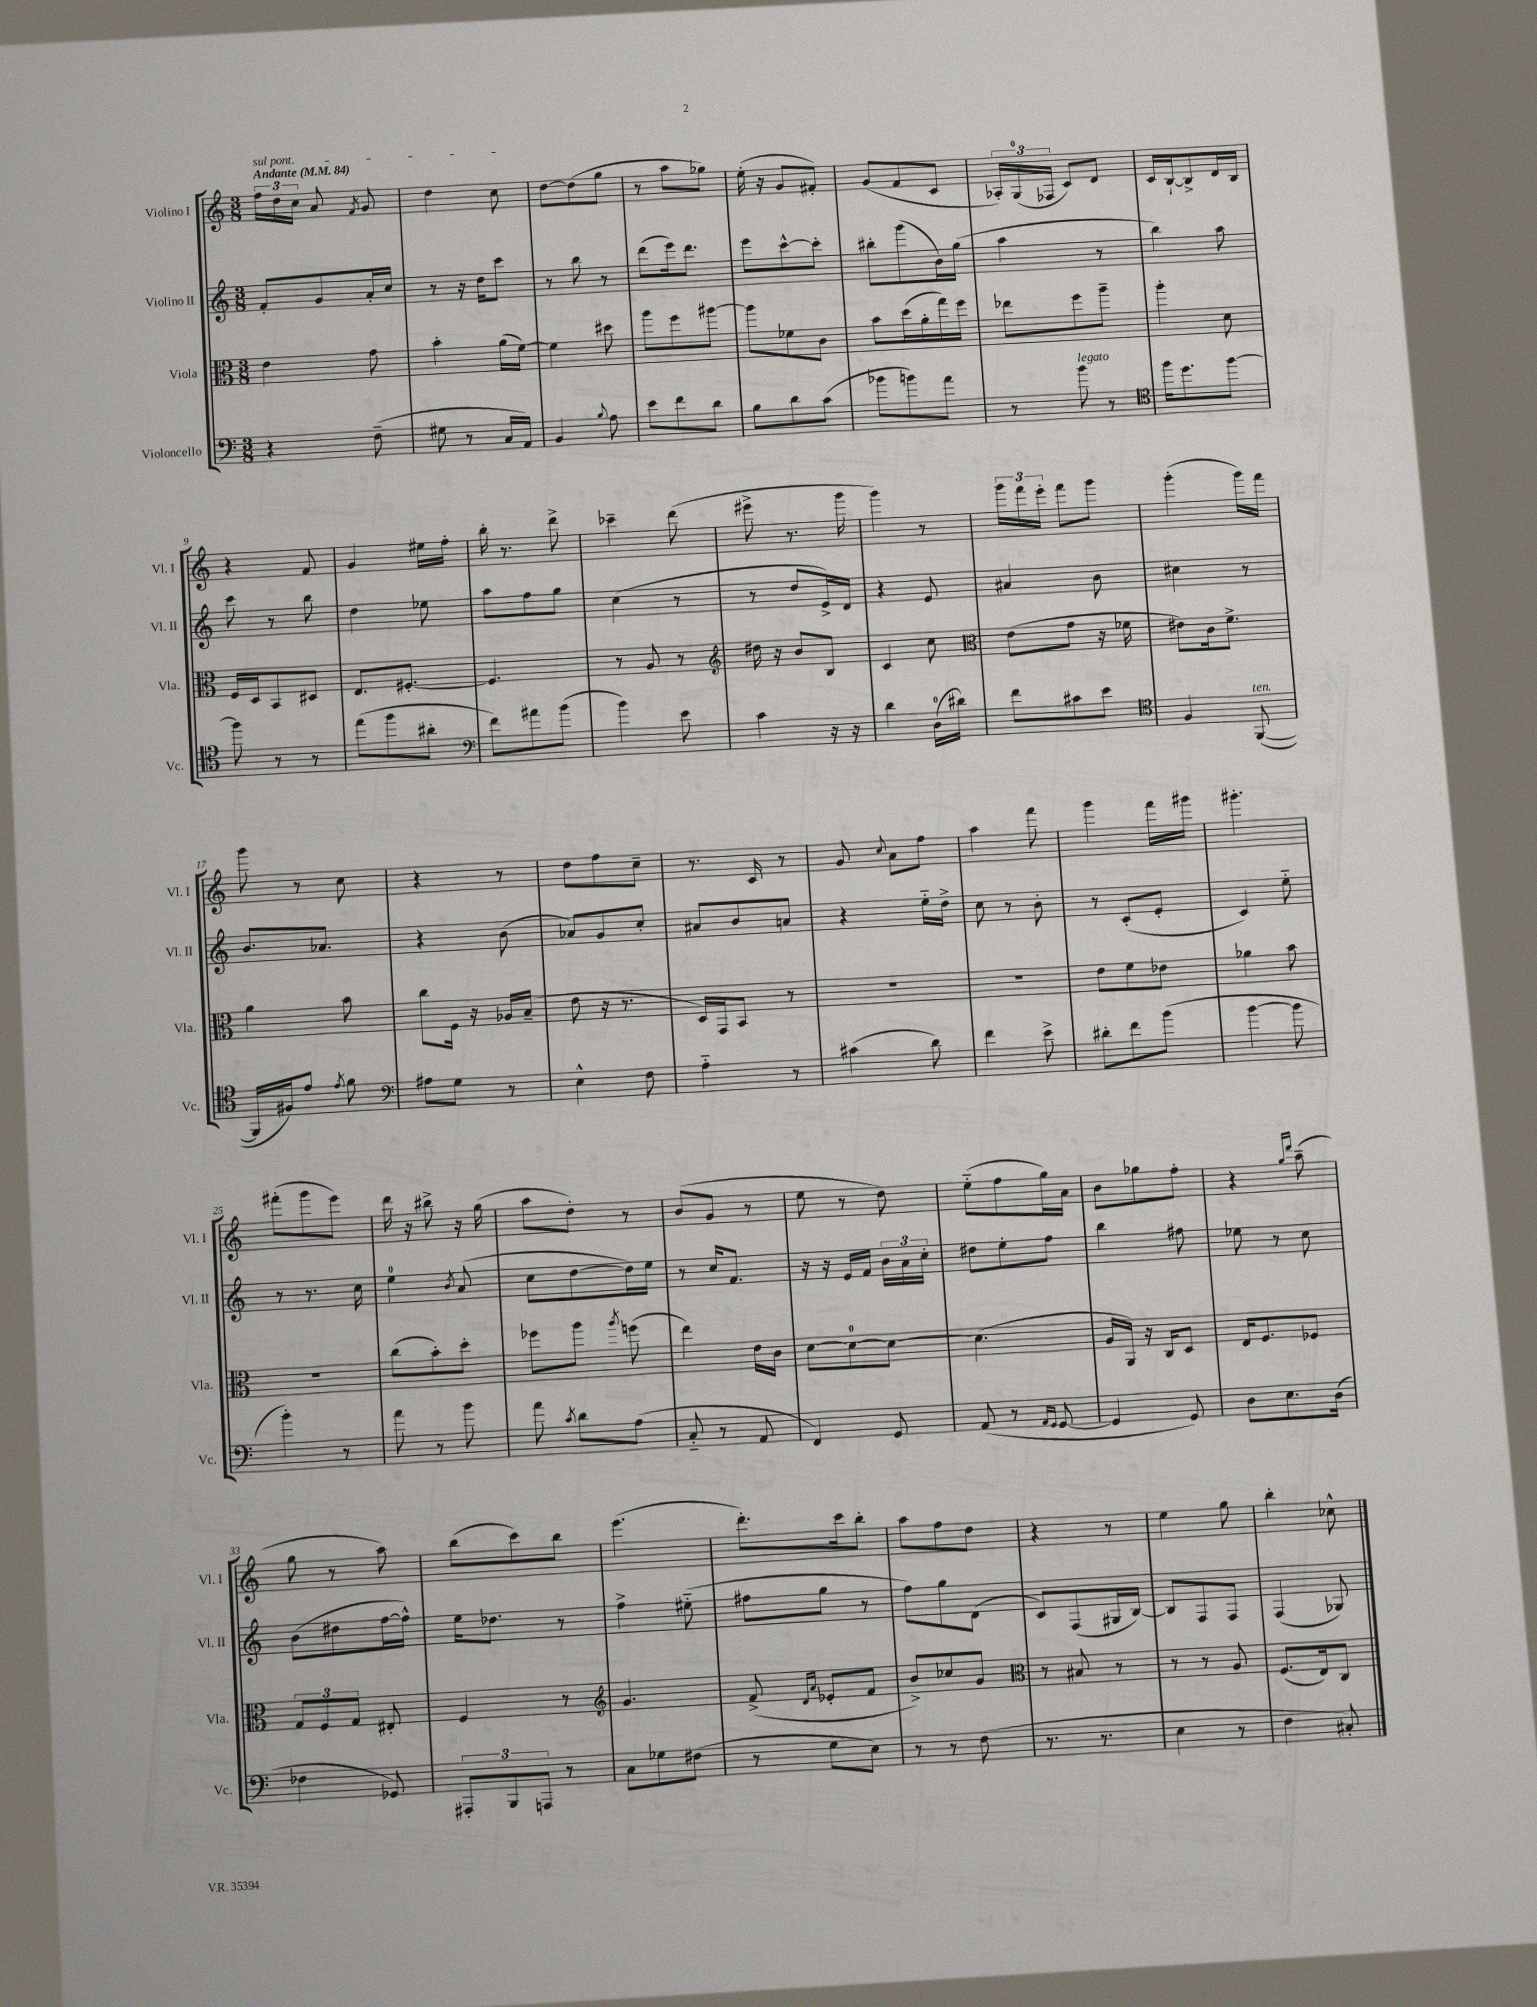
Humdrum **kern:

**kern	**kern	**kern	**kern
*part4	*part3	*part2	*part1
*staff4	*staff3	*staff2	*staff1
*I"Violoncello	*I"Viola	*I"Violino II	*I"Violino I
*I'Vc.	*I'Vla.	*I'Vl. II	*I'Vl. I
*clefF4	*clefC3	*clefG2	*clefG2
*k[]	*k[]	*k[]	*k[]
*M3/8	*M3/8	*M3/8	*M3/8
*MM84	*MM84	*MM84	*MM84
=1	=1	=1	=1
!	!	!	!LO:TX:a:B:t=Andante
!	!	!	!LO:TX:a:i:t=sul pont.
4r	4e\	8f'/L	24ff\LL
.	.	.	24dd\
.	.	.	24cc\JJ
.	.	8g/	8a/
.	.	.	8qf/
(8F~\	8g\	16a'/L	8g/
.	.	16cc/JJ	.
=2	=2	=2	=2
8G#X\	4b'\	8r	4dd\
8r	.	16r	.
.	.	16dd\KL	.
16C/LL	(16a\LL	8ccc\J	8cc\
16AA/JJ)	[16f\JJ)	.	.
=3	=3	=3	=3
4BB/	4f\]	8r	[8dd\L
.	.	8bb\	(8dd\]
8qqB/	.	.	.
8A\	8dd#X\	8r	8gg\J
=4	=4	=4	=4
8e\L	8aa\L	(8ddd\L	8r
8f\	8ff\	16eee\k)	8aa\L
.	.	8.ddd\J	.
8d\J	[8aa#X\J	.	8gg-X\J)
=5	=5	=5	=5
8B\L	8aa#\L]	8eee\L	(16ee'\
.	.	.	16r
8d\	8f-X\	[8ccc^^\	8g/L
(8c\J	8c\J	8ccc'\J]	8f#X'/J)
=6	=6	=6	=6
8b-X\L	8b\L	8bb#X'\L	(8g/L
8bn\)	(16dd\L	(8ggg\	8f/
.	16a'\	.	.
8a\J	16gg\)	16b\L)	8c/J
.	16ff\JJ	(16gg\JJ	.
=7	=7	=7	=7
8r	8ee-X\L	4aa\	24A-X'/LL)
.	.	.	(24G/
.	.	.	24F-X/JJ
!LO:TX:a:i:t=legato	!	!	!
8b\	8ff\	.	8c/L)
8r	8aa~\J	8r	8d/J
=8	=8	=8	=8
*clefC4	*	*	*
16ff\KL	4aa'\	4bb\)	16c/LL
8.dd\	.	.	[16B`/J
.	.	.	8B^/]
[8ff\J	8d\	8aa\	16d/L
.	.	.	16B/JJ
!!LO:LB:g=z
=9	=9	=9	=9
8ff\]	16F/LL	8ccc\	4r
.	16D/J	.	.
8r	8BB/	8r	.
8r	8D#X/J	8bb\	8f/
=10	=10	=10	=10
(8ee\L	8.E/L	4dd\	4g/
8ff\	.	.	.
.	[8.F#X'/J	.	.
8a#X'\J	.	8ee-X\	16ee#X\LL
.	.	.	16ff'\JJ
=11	=11	=11	=11
*clefF4	*	*	*
8f\L)	4.F#/]	8aa\L	16bb'\
.	.	.	8.r
8a#X\	.	8ff\	.
(8b\J	.	8gg\J	8ddd^\
=12	=12	=12	=12
4b\)	8r	(4cc\	4ccc-X~\
.	8A/	.	.
8e\	8r	8r	(8ddd\
=13	=13	=13	=13
*	*clefG2	*	*
4c\	16dd#X\	8r	8eee#X^\
.	16r	.	.
.	8b/L	8dd/L	8.r
16r	8B/J	16e^/L)	.
16r	.	16d/JJ	16ggg\
=14	=14	=14	=14
4d\	4c/	4r	4ggg\)
(16D\LL	8cc\	8e/	8r
16d#X\JJ)	.	.	.
=15	=15	=15	=15
*	*clefC3	*	*
8f\L	(8e\L	4a#X/	24ggg\LL
.	.	.	24fff\
.	.	.	24eee'\JJ
8c#X\	8g\J	.	8fff\L
8e\J	16r	8b\	8ggg\J
.	16f-X\	.	.
=16	=16	=16	=16
*clefC4	*	*	*
4F/	8e#X\L)	4cc#X\	(4ggg'\
.	16c\k	.	.
.	8.f^\J	.	.
!LO:TX:a:i:t=ten.	!	!	!
([8FF/	.	8r	16ggg\LL)
.	.	.	16fff\JJ
!!LO:LB:g=z
=17	=17	=17	=17
16FF/LL]	4a\	8.b/L	8ggg\
16F#X/J)	.	.	.
8e/J	.	.	8r
.	.	8.a-X/J	.
8qe/	.	.	.
8f\	8b\	.	8cc\
=18	=18	=18	=18
*clefF4	*	*	*
8A#X\L	8cc\L	4r	4r
8G\J	16F\Jk	.	.
.	16r	.	.
8r	16A-X/LL	(8b\	8r
.	(16B~/JJ	.	.
=19	=19	=19	=19
4E^^\	8e\	8a-X/L)	8dd\L
.	16r	8g/	8ff\
.	8.r	.	.
8F\	.	8cc'/J	8cc~\J
=20	=20	=20	=20
4A\	16D/LL)	8a#X/L	8.r
.	16GG/J	.	.
.	8BB/J	8b/	.
.	.	.	16c/
8r	8r	8an/J	8r
=21	=21	=21	=21
(4c#X\	4.r	4r	8g/
.	.	.	8qqcc/
.	.	.	8a\L
8d\)	.	16ee\LL	8ff\J
.	.	16dd^\JJ	.
=22	=22	=22	=22
4f\	4.r	8cc\	4aa\
.	.	8r	.
8e^\	.	8b'\	8fff\
=23	=23	=23	=23
8d#X'\L	8e\L	8r	4ggg\
8f\	8f\	(8c'/L	.
(8b\J	8e-X\J	8e'/J	16fff\LL
.	.	.	16ggg#X\JJ
=24	=24	=24	=24
[4b\	4a-X\	4c/)	4.ggg#X'\
8b\]	8b\	8ee\	.
!!LO:LB:g=z
=25	=25	=25	=25
4b'\)	4.r	8r	(8fff#X'\L
.	.	8.r	8ggg\
8r	.	.	8eee\J)
.	.	16cc\	.
=26	=26	=26	=26
8a\	(8cc\L	4ee\	16ddd\
.	.	.	16r
8r	8b'\)	.	8bb#X^\
.	.	8qb/	.
8b\	8dd'\J	(8a/	16r
.	.	.	(16gg\
=27	=27	=27	=27
8a\	8ff-X\L	8cc\L	8aa\L
8qc/	.	.	.
8d\L	8aa\J	[8dd\	8dd'\J)
.	8qaa/	.	.
(8A\J	(8ffn\	16dd\L])	8r
.	.	16ee\JJ	.
=28	=28	=28	=28
8C/	4ee\)	8r	(8b/L
8r	.	16cc/KL	8g/J
.	.	8.f/J	.
8AA/	16e\LL	.	8r
.	16c\JJ	.	.
=29	=29	=29	=29
4FF/)	[8d\L	16r	8ee\
.	.	16r	.
.	8d\_	16e/LL	8r
.	.	16f/JJ	.
8GG/	8d\J_	24b\LL	8dd\)
.	.	24a\	.
.	.	24cc'\JJ	.
=30	=30	=30	=30
(8AA/	(4.d\]	8dd#X\L	(8ee\L
8r	.	8ee'\	8ff\
16qqAA/LL	.	.	.
16qqGG/JJ	.	.	.
[8GG/	.	8ff\J	16gg\L)
.	.	.	16a\JJ
=31	=31	=31	=31
4GG/]	16A/LL	4bb\	8b\L
.	16AA/JJ)	.	.
.	16r	.	8gg-X\
.	16C/KL	.	.
8GG/)	8D/J	8ff#X\	8ff'\J
=32	=32	=32	=32
8D\L	16E/KL	8ee-X\	4r
.	8.F/	.	.
8.E\	.	8r	.
.	.	.	16qqgg/LL
.	.	.	16qqddd/JJ
.	8F-X/J	8cc\	(8aa~\
(16D\Jk	.	.	.
!!LO:LB:g=z
=33	=33	=33	=33
4F-X\	12G/L	(8b\L	8gg\
.	12F/	.	.
.	.	8dd#X\	8r
.	12G/J	.	.
8GG-X/)	8E#X'/	[16ff\L	8aa\)
.	.	16ff^^\JJ])	.
=34	=34	=34	=34
12AAA#X'/L	4F/	16ee\KL	(8bb\L
.	.	8.dd-X\J	.
12BBB/	.	.	.
.	.	.	8ccc\)
12AAAn/J	.	.	.
8r	8r	8r	8bb\J
=35	=35	=35	=35
*	*clefG2	*	*
8C\L	4.g/	4ff^\	(4.eee\
8G-X\	.	.	.
(8F#X\J	.	(8ee#X\	.
=36	=36	=36	=36
8r	(8f^/	8ff#X\L	8.ddd'\L)
.	16qqd/LL	.	.
.	16qqa/JJ	.	.
8G\L	8e-X'/L	8gg\J	.
.	.	.	16ccc\k
8E\J)	8f/J	8r	8bb'\J
=37	=37	=37	=37
8r	8b^/L)	8ff\L)	8aa\L
8r	8cc-X/	8gg\	8ff\
(8F\	8g/J	(8d\J	8dd\J
=38	=38	=38	=38
*	*clefC3	*	*
8.r	8r	8c/L)	4r
.	8B#X/	(8F/	.
8.r	.	.	.
.	8r	16G#X/L	8r
.	.	[16B/JJ)	.
=39	=39	=39	=39
4E\	8r	8B/L]	4ee\
.	8r	8F/	.
8r	8A/	8F/J	8gg\
=40	=40	=40	=40
4F\	(8.F/L	(4F/	4bb'\
.	16E/k)	.	.
8C#X'/)	8C/J	8G-X/)	8cc-X^^\
==	==	==	==
*-	*-	*-	*-
